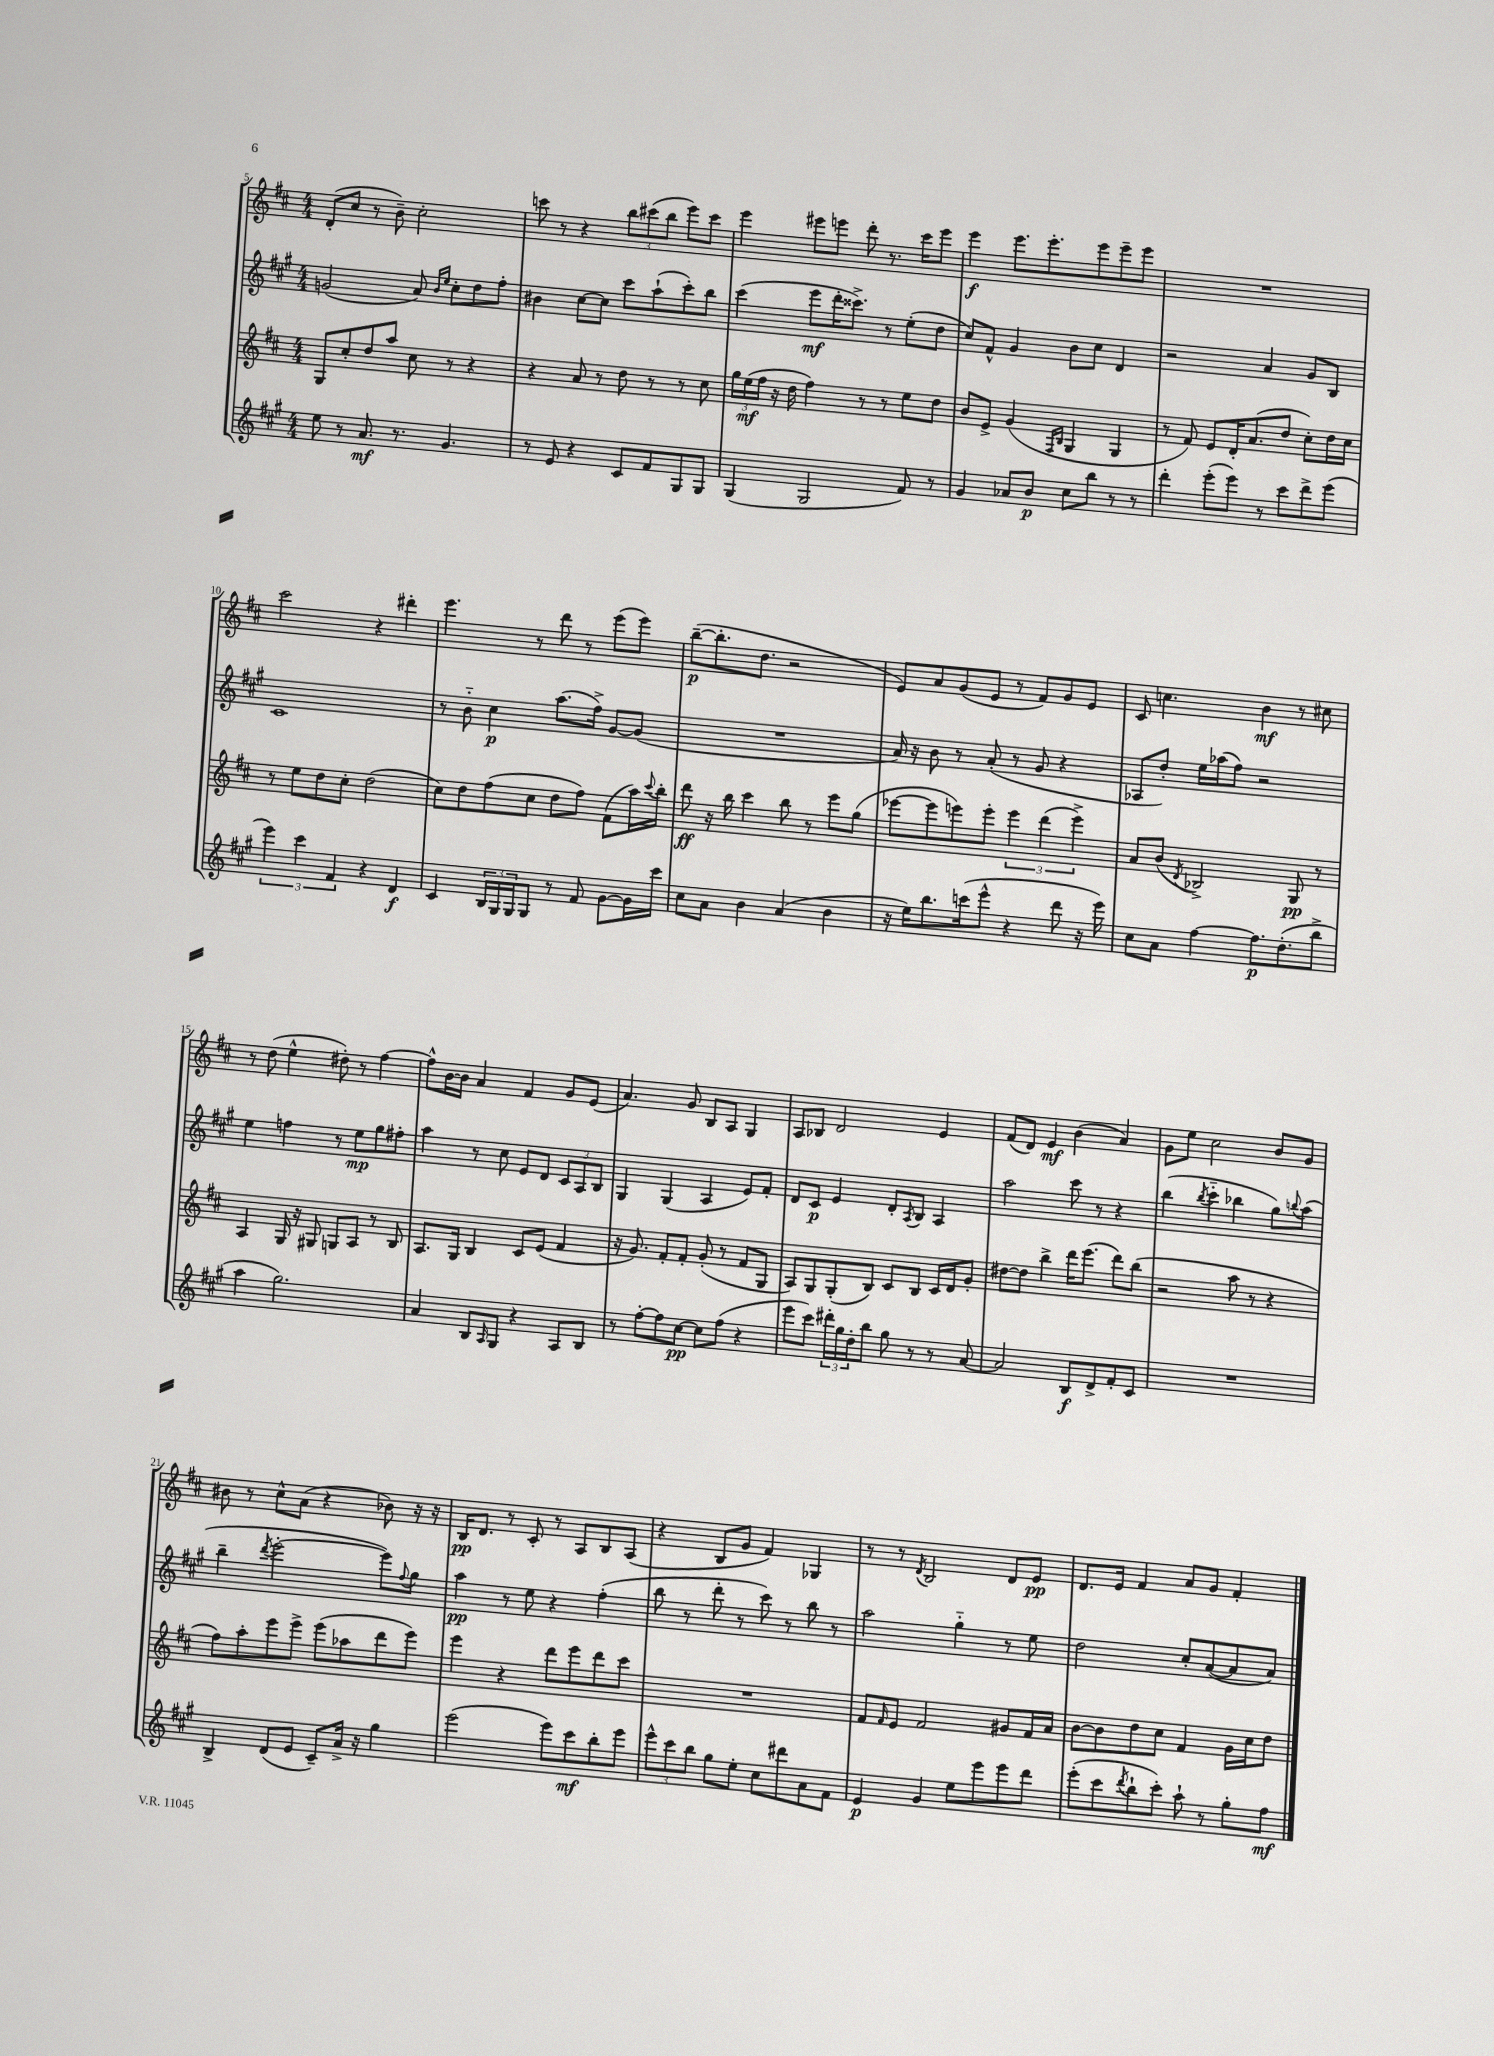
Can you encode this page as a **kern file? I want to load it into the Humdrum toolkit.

**kern	**dynam	**kern	**dynam	**kern	**dynam	**kern	**dynam
*part4	*part4	*part3	*part3	*part2	*part2	*part1	*part1
*staff4	*staff4	*staff3	*staff3	*staff2	*staff2	*staff1	*staff1
*clefG2	*	*clefG2	*	*clefG2	*	*clefG2	*
*k[f#c#g#]	*	*k[f#c#]	*	*k[f#c#g#]	*	*k[f#c#]	*
*M4/4	*	*M4/4	*	*M4/4	*	*M4/4	*
=5	=5	=5	=5	=5	=5	=5	=5
8ee\	.	8G/L	.	(2gn/	.	(8d'/L	.
8r	.	8cc#'/	.	.	.	8cc#/J	.
8.a/	mf	8dd/	.	.	.	8r	.
.	.	8aa/J	.	.	.	8b~\)	.
8.r	.	.	.	.	.	.	.
.	.	8cc#\	.	8a/)	.	2cc#'\	.
.	.	.	.	16qqb/LL	.	.	.
.	.	.	.	16qqee/JJ	.	.	.
4.g#/	.	8r	.	8cc#'\L	.	.	.
.	.	4r	.	8dd\	.	.	.
.	.	.	.	8ff#'\J	.	.	.
=6	=6	=6	=6	=6	=6	=6	=6
8r	.	4r	.	4b#X\	.	8cccn\	.
8e/	.	.	.	.	.	8r	.
4r	.	8a/	.	[8cc#\L	.	4r	.
.	.	8r	.	8cc#\J]	.	.	.
8c#/L	.	8dd\	.	8ccc#\L	.	12bb\L	.
.	.	.	.	.	.	(12ccc#X\	.
8f#/	.	8r	.	(8aa`\	.	.	.
.	.	.	.	.	.	12bb\J	.
8G#/	.	8r	.	8ccc#'\)	.	8eee\L)	.
8G#/J	.	8cc#\	.	8bb\J	.	8ccc#\J	.
=7	=7	=7	=7	=7	=7	=7	=7
(4G#/	.	24gg\LL	.	(4ccc#\	.	4eee\	.
.	.	(24ee\	mf	.	.	.	.
.	.	24ff#\JJ	.	.	.	.	.
.	.	16r	.	.	.	.	.
.	.	16dd\	.	.	.	.	.
2G#/	.	4ff#\)	.	8eee\L	mf	8eee#X\L	.
.	.	.	.	16ddd'\K	.	8eeen\J	.
.	.	.	.	8.ccc##X^\J)	.	.	.
.	.	8r	.	.	.	8ddd'\	.
.	.	8r	.	8r	.	8.r	.
8f#/)	.	8ee\L	.	(8ee'\L	.	.	.
.	.	.	.	.	.	16ccc#\KL	.
8r	.	8dd\J	.	8dd\J	.	8eee\J	.
=8	=8	=8	=8	=8	=8	=8	=8
4g#/	.	8b/L	.	8cc#/L)	.	4eee\	f
.	.	8e^/J	.	8f#^^/J	.	.	.
8a-X/L	.	(4g/	.	4g#/	.	8.eee\L	.
8b/J	p	.	.	.	.	.	.
.	.	.	.	.	.	8.eee'\	.
.	.	16qqF#/LL	.	.	.	.	.
.	.	16qqB/JJ	.	.	.	.	.
8cc#\L	.	4G/	.	8b\L	.	.	.
8bb\J	.	.	.	8cc#\J	.	8eee\	.
8r	.	4G/	.	4d/	.	8eee~\	.
8r	.	.	.	.	.	8eee\J	.
=9	=9	=9	=9	=9	=9	=9	=9
4ddd'\	.	8r	.	2r	.	1r	.
.	.	8f#/)	.	.	.	.	.
(8eee'\L	.	8e/L	.	.	.	.	.
8eee\J)	.	16d'/K	.	.	.	.	.
.	.	(8.a/	.	.	.	.	.
8r	.	.	.	4a/	.	.	.
8ccc#\L	.	8dd/J	.	.	.	.	.
8ddd^\	.	8cc#'\L)	.	8g#/L	.	.	.
(8eee\J	.	16dd\L	.	8B/J	.	.	.
.	.	16cc#\JJ	.	.	.	.	.
!!LO:LB:g=z
=10	=10	=10	=10	=10	=10	=10	=10
6eee\)	.	8r	.	1c#	.	2ccc#\	.
.	.	8ee\L	.	.	.	.	.
6ccc#\	.	.	.	.	.	.	.
.	.	8dd\	.	.	.	.	.
6f#/	.	.	.	.	.	.	.
.	.	8cc#'\J	.	.	.	.	.
4r	.	(2dd\	.	.	.	4r	.
4d/	f	.	.	.	.	4ddd#X'\	.
=11	=11	=11	=11	=11	=11	=11	=11
4c#/	.	8cc#\L)	.	8r	.	4.eee\	.
.	.	8dd\	.	8b\	.	.	.
24B/LL	.	(8ff#\	.	4cc#\	p	.	.
24G#/	.	.	.	.	.	.	.
24G#/J	.	.	.	.	.	.	.
8G#/J	.	8cc#\J	.	.	.	8r	.
8r	.	8dd\L	.	(8.aa\L	.	8ddd\	.
8f#/	.	8ff#\J)	.	.	.	8r	.
.	.	.	.	16ff#^\Jk)	.	.	.
[8g#\L	.	(8f#\L	.	[8g#/L	.	(8eee\L	.
16g#\L]	.	16aa\L)	.	(8g#/J]	.	8eee\J)	.
.	.	8qqccc#/	.	.	.	.	.
16ccc#\JJ	.	16bb'\JJ	.	.	.	.	.
=12	=12	=12	=12	=12	=12	=12	=12
8cc#\L	.	8ddd\	ff	1r	.	([8bb~\L	p
8a\J	.	16r	.	.	.	8.bb'\]	.
.	.	16bb\	.	.	.	.	.
4b\	.	4ccc#\	.	.	.	.	.
.	.	.	.	.	.	8.dd\J	.
(4a/	.	8bb\	.	.	.	2r	.
.	.	8r	.	.	.	.	.
4b\	.	8eee\L	.	.	.	.	.
.	.	(8gg\J	.	.	.	.	.
=13	=13	=13	=13	=13	=13	=13	=13
16r	.	[8eee-X\L	.	16a/)	.	8e/L)	.
16ee\KL)	.	.	.	16r	.	.	.
8.bb\	.	8eee-\]	.	8b\	.	8a/	.
.	.	8eeen\)	.	8r	.	(8g/	.
(16cccn\k	.	.	.	.	.	.	.
8eee^^\J	.	8eee'\J	.	(8a'/	.	8e/J	.
4r	.	6eee\	.	8r	.	8r	.
.	.	.	.	8g#/	.	8f#/L)	.
.	.	(6ddd\	.	.	.	.	.
8ddd\	.	.	.	4r	.	8g/	.
.	.	6eee^\)	.	.	.	.	.
16r	.	.	.	.	.	8e/J	.
16eee\)	.	.	.	.	.	.	.
=14	=14	=14	=14	=14	=14	=14	=14
8cc#\L	.	8a/L	.	8A-X/L	.	8c#/	.
8a\J	.	(8b/J	.	8dd'/J)	.	4.ccn\	.
.	.	8qd/	.	.	.	.	.
[4ff#\	.	2B-X^/)	.	16ee\LL	.	.	.
.	.	.	.	(16aa-X\J	.	.	.
.	.	.	.	8ff#\J)	.	.	.
8.ff#\L]	p	.	.	2r	.	4b\	mf
(8.dd'\	.	.	.	.	.	.	.
.	.	8G/	pp	.	.	8r	.
8bb^\J	.	8r	.	.	.	8cc#X\	.
!!LO:LB:g=z
=15	=15	=15	=15	=15	=15	=15	=15
4aa\	.	4A/	.	4ee\	.	8r	.
.	.	.	.	.	.	(8dd\	.
2.gg#\)	.	16G/	.	4ffn\	.	4ee^^\	.
.	.	16r	.	.	.	.	.
.	.	8G#X/	.	.	.	.	.
.	.	8Gn/L	.	8r	.	8dd#X'\)	.
.	.	8A/J	.	8ee\L	mp	8r	.
.	.	8r	.	8gg#\	.	[4ff#\	.
.	.	8B/	.	8ff#X'\J	.	.	.
=16	=16	=16	=16	=16	=16	=16	=16
4a/	.	8.A/L	.	4aa\	.	8ff#^^\L]	.
.	.	.	.	.	.	[16b\L	.
.	.	16G/Jk	.	.	.	16b\JJ]	.
8B/L	.	4B/	.	8r	.	4a/	.
16qqA/	.	.	.	.	.	.	.
8G#/J	.	.	.	8cc#\	.	.	.
4r	.	8c#/L	.	8e/L	.	4f#/	.
.	.	(8e/J	.	8d/J	.	.	.
8A/L	.	4f#/	.	12c#/L	.	8g/L	.
.	.	.	.	12A/	.	.	.
8B/J	.	.	.	.	.	(8e/J	.
.	.	.	.	12B/J	.	.	.
=17	=17	=17	=17	=17	=17	=17	=17
8r	.	16r	.	4G#/	.	4.a/)	.
.	.	8.g/)	.	.	.	.	.
[8ff#'\L	.	.	.	.	.	.	.
8ff#\]	.	8f#'/L	.	(4G#/	.	.	.
[8cc#\J	pp	8f#'/J	.	.	.	8g/	.
8cc#\L]	.	(8g'/	.	4A/	.	8B/L	.
(8ff#\J	.	8r	.	.	.	8A/J	.
4r	.	8f#/L	.	8e/L)	.	4G/	.
.	.	8G/J	.	8f#'/J	.	.	.
=18	=18	=18	=18	=18	=18	=18	=18
8eee\L	.	8A/L)	.	8d/L	.	8A/L	.
8ccc#\J)	.	8G/	.	8c#/J	p	8B-X/J	.
24ddd#X'\LL	.	(8G'/	.	4e/	.	2d/	.
24gg#\	.	.	.	.	.	.	.
24dd'\J	.	.	.	.	.	.	.
8bb\J	.	8B/J)	.	.	.	.	.
8gg#\	.	8c#/L	.	8d'/L	.	.	.
.	.	.	.	8qA/	.	.	.
8r	.	8B/J	.	8B/J	.	.	.
8r	.	16c#/LL	.	4A/	.	4e/	.
.	.	16d/J	.	.	.	.	.
[8a/	.	8g'/J	.	.	.	.	.
=19	=19	=19	=19	=19	=19	=19	=19
2a/]	.	[8dd#X\L	.	2aa\	.	(8f#/L	.
.	.	8dd#\J]	.	.	.	8d/J)	.
.	.	4bb^\	.	.	.	4e/	mf
8B/L	f	16ddd\KL	.	8ccc#\	.	(4b\	.
.	.	(8.eee\J	.	.	.	.	.
8d^/	.	.	.	8r	.	.	.
8f#'/	.	8ddd\L)	.	4r	.	4a/)	.
8c#/J	.	(8bb\J	.	.	.	.	.
=20	=20	=20	=20	=20	=20	=20	=20
1r	.	2r	.	(4bb\	.	8g\L	.
.	.	.	.	.	.	8ee\J	.
.	.	.	.	8qbb/	.	.	.
.	.	.	.	4ccc#\	.	2cc#\	.
.	.	8aa\	.	4bb-X\	.	.	.
.	.	8r	.	.	.	.	.
.	.	4r	.	8gg#\L)	.	8b/L	.
.	.	.	.	8qqbbn/	.	.	.
.	.	.	.	(8aa\J	.	8g/J	.
!!LO:LB:g=z
=21	=21	=21	=21	=21	=21	=21	=21
4B^/	.	8ff#\L)	.	4bb~\	.	8b#X\	.
.	.	8aa'\	.	.	.	8r	.
.	.	.	.	8qddd/	.	.	.
(8d/L	.	8eee\	.	[2eee'\	.	8cc#^^\L	.
8e/J	.	8eee^\J	.	.	.	(8a\J	.
8c#~/L)	.	(8eee\L	.	.	.	4r	.
16a^/Jk	.	8aa-X\	.	.	.	.	.
16r	.	.	.	.	.	.	.
4gg#\	.	8ddd\	.	8eee\L])	.	8b-X\)	.
.	.	.	.	8qqff#/	.	.	.
.	.	8eee\J)	.	8gg#\J	.	16r	.
.	.	.	.	.	.	16r	.
=22	=22	=22	=22	=22	=22	=22	=22
(2eee\	.	4eee\	.	4aa\	pp	16B/KL	pp
.	.	.	.	.	.	8.d/J	.
.	.	4r	.	8r	.	8r	.
.	.	.	.	8ee\	.	8c#'/	.
8eee\L)	.	8ddd\L	.	4r	.	8r	.
8ccc#\	mf	8eee\	.	.	.	8A/L	.
8bb'\	.	8ddd\	.	(4ff#'\	.	8B/	.
8eee\J	.	8ccc#\J	.	.	.	(8A/J	.
=23	=23	=23	=23	=23	=23	=23	=23
12eee^^\L	.	1r	.	8bb\	.	4r	.
12ccc#\	.	.	.	.	.	.	.
.	.	.	.	8r	.	.	.
12bb\J	.	.	.	.	.	.	.
8gg#\L	.	.	.	8ddd'\	.	8B/L	.
8ee'\J	.	.	.	8r	.	8g/J	.
8cc#\L	.	.	.	8ccc#\)	.	4f#/)	.
8ddd#X\	.	.	.	8r	.	.	.
8a\	.	.	.	8bb\	.	4G-X/	.
8f#\J	.	.	.	8r	.	.	.
=24	=24	=24	=24	=24	=24	=24	=24
4e/	p	8f#/L	.	2aa\	.	8r	.
.	.	16qqf#/	.	.	.	.	.
.	.	8e/J	.	.	.	8r	.
.	.	.	.	.	.	8qd/	.
4g#/	.	2f#/	.	.	.	2B/	.
8ee\L	.	.	.	4gg#\	.	.	.
8eee\	.	.	.	.	.	.	.
8eee\	.	8g#X/L	.	8r	.	8d/L	.
8ddd\J	.	16f#/L	.	8ee\	.	8e/J	pp
.	.	16a/JJ	.	.	.	.	.
=25	=25	=25	=25	=25	=25	=25	=25
(8eee'\L	.	[8b\L	.	2dd\	.	8.d/L	.
8ccc#\	.	8b\]	.	.	.	.	.
.	.	.	.	.	.	16e/Jk	.
8qddd/	.	.	.	.	.	.	.
8bb`\	.	8dd\	.	.	.	4f#/	.
8ccc#'\J)	.	8cc#\J	.	.	.	.	.
8aa`\	.	4f#/	.	8cc#'/L	.	8a/L	.
8r	.	.	.	([8a/	.	8g/J	.
8gg#'\L	.	16g\LL	.	8a/]	.	4f#'/	.
.	.	16cc#\J	.	.	.	.	.
8ff#\J	mf	8dd\J	.	8a/J)	.	.	.
==	==	==	==	==	==	==	==
*-	*-	*-	*-	*-	*-	*-	*-
